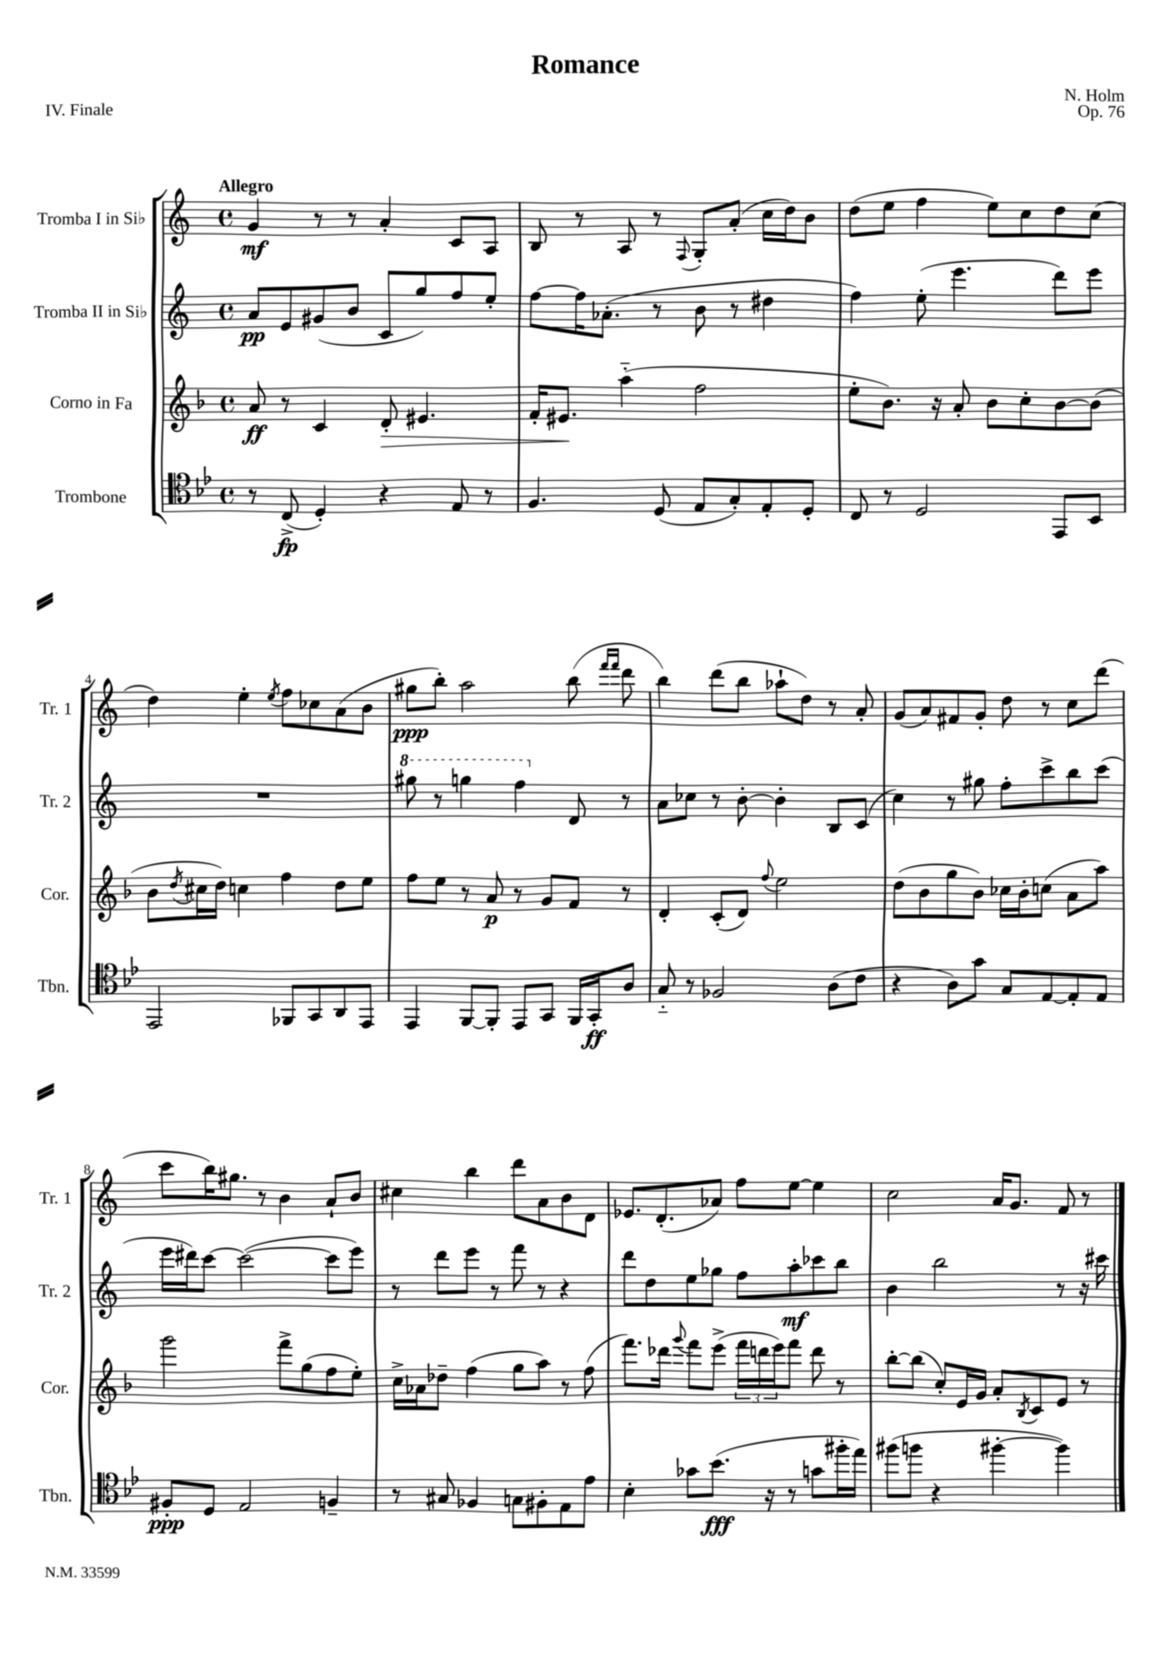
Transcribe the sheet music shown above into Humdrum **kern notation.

**kern	**kern	**kern	**kern
*staff4	*staff3	*staff2	*staff1
*clefC4	*clefG2	*clefG2	*clefG2
*k[b-e-]	*k[b-]	*k[]	*k[]
*M4/4	*M4/4	*M4/4	*M4/4
*met(c)	*met(c)	*met(c)	*met(c)
8r	8a	8a	4g
(8C^	8r	8e	.
4D')	4c	(8g#	8r
.	.	8b	8r
4r	8d'	8c	4a'
.	4.e#	8gg)	.
8E-	.	8ff	8c
8r	.	8ee'	8A
=	=	=	=
4.F	16f'	[8ff	8B
.	8.e#	.	.
.	.	16ff]	8r
.	.	(8.a-'	.
.	(4aa'~	.	8A
(8D	.	8r	8r
.	.	.	8qqF
8E-	2ff	8b	8G'
8G')	.	8r	(8a'
8E-'	.	4dd#	16cc
.	.	.	16dd)
8D'	.	.	8b
=	=	=	=
8C	8ee'	4ff)	(8dd
8r	8.b-)	.	8ee
2D	.	(8ee'	4ff
.	16r	.	.
.	8a'	4.eee	.
.	8b-	.	8ee)
.	8cc'	.	8cc
8EE-	[8b-	8ddd)	8dd
8BB-	(8b-]	8eee	(8cc
=	=	=	=
2EE-	8b-	1r	4dd)
.	8qdd	.	.
.	16cc#	.	.
.	16dd)	.	.
.	4cc	.	4ee'
.	.	.	8qee
8FF-	4ff	.	8ff
8GG	.	.	8cc-
8AA	8dd	.	(8a
8EE-	8ee	.	8b
=	=	=	=
4EE-	8ff	8ggg#	8gg#
.	8ee	8r	8bb')
[8FF	8r	4ggg	2aa
8FF']	8a	.	.
8EE-	8r	4fff	.
8GG	8g	.	.
16FF	8f	8d	(8bb
16GG'	.	.	.
.	.	.	16qqfff
.	.	.	16qqfff
8A	8r	8r	8ddd
=	=	=	=
8G'~	4d'	8a	4bb)
8r	.	8cc-	.
2F-	(8c'	8r	(8ddd
.	8d)	[8b'	8bb
.	8qqff	.	.
.	2ee	4b']	8aa-`
.	.	.	8dd)
(8A	.	8B	8r
8c	.	(8c	8a'
=	=	=	=
4r	(8dd	4cc)	(8g
.	8b-	.	8a)
8A)	8gg	8r	8f#
8g	8b-)	8gg#	8g'
8G	16cc-	8ff'	8dd
.	16b-'	.	.
[8E-	(8cc	8ccc^	8r
8E-']	8a	8bb	8cc
8E-	8aa)	(8ccc	(8ddd
=	=	=	=
8F#'	2ggg	16eee	8ccc
.	.	16ddd#)	.
8D	.	[8ccc	16bb)
.	.	.	8.gg#
2E-	.	(2ccc_	.
.	.	.	8r
.	8fff^	.	4b
.	(8gg	.	.
4F~	8ff	8ccc]	8a`
.	8ee')	8eee)	8b
=	=	=	=
8r	16cc^	8r	4cc#
.	16a-	.	.
8G#	8dd-~	8ddd	.
4F-	(4ff	8eee	4bb
.	.	8r	.
8G	8gg	8fff	8ddd
8F#'	8aa)	8r	8a
8E-	8r	4r	8b
8e-	(8ff	.	8d
=	=	=	=
4B-'	8.fff)	8ddd	8.e-
.	.	8dd	.
.	16ddd-	.	(8.d'
.	8qqggg	.	.
8g-	8fff	8ee	.
(8.b-	(8eee^	8gg-	8a-)
.	24fff	8ff	8ff
.	24ddd	.	.
16r	.	.	.
.	24eee)	.	.
8r	8fff	8aa'	[8ee
8g	8ddd	8ccc-	4ee]
16ff#'	8r	8bb	.
16ee-)	.	.	.
=	=	=	=
(8ff#	[8bb-'	4b	2cc
8ff	(8bb-]	.	.
4r	8cc')	2bb	.
.	16e	.	.
.	16g	.	.
[4ff#'	8a'	.	16a
.	.	.	8.g
.	8qB-	.	.
.	8c	.	.
4ff#])	8e	8r	8f
.	8r	16r	8r
.	.	16ccc#	.
==	==	==	==
*-	*-	*-	*-
